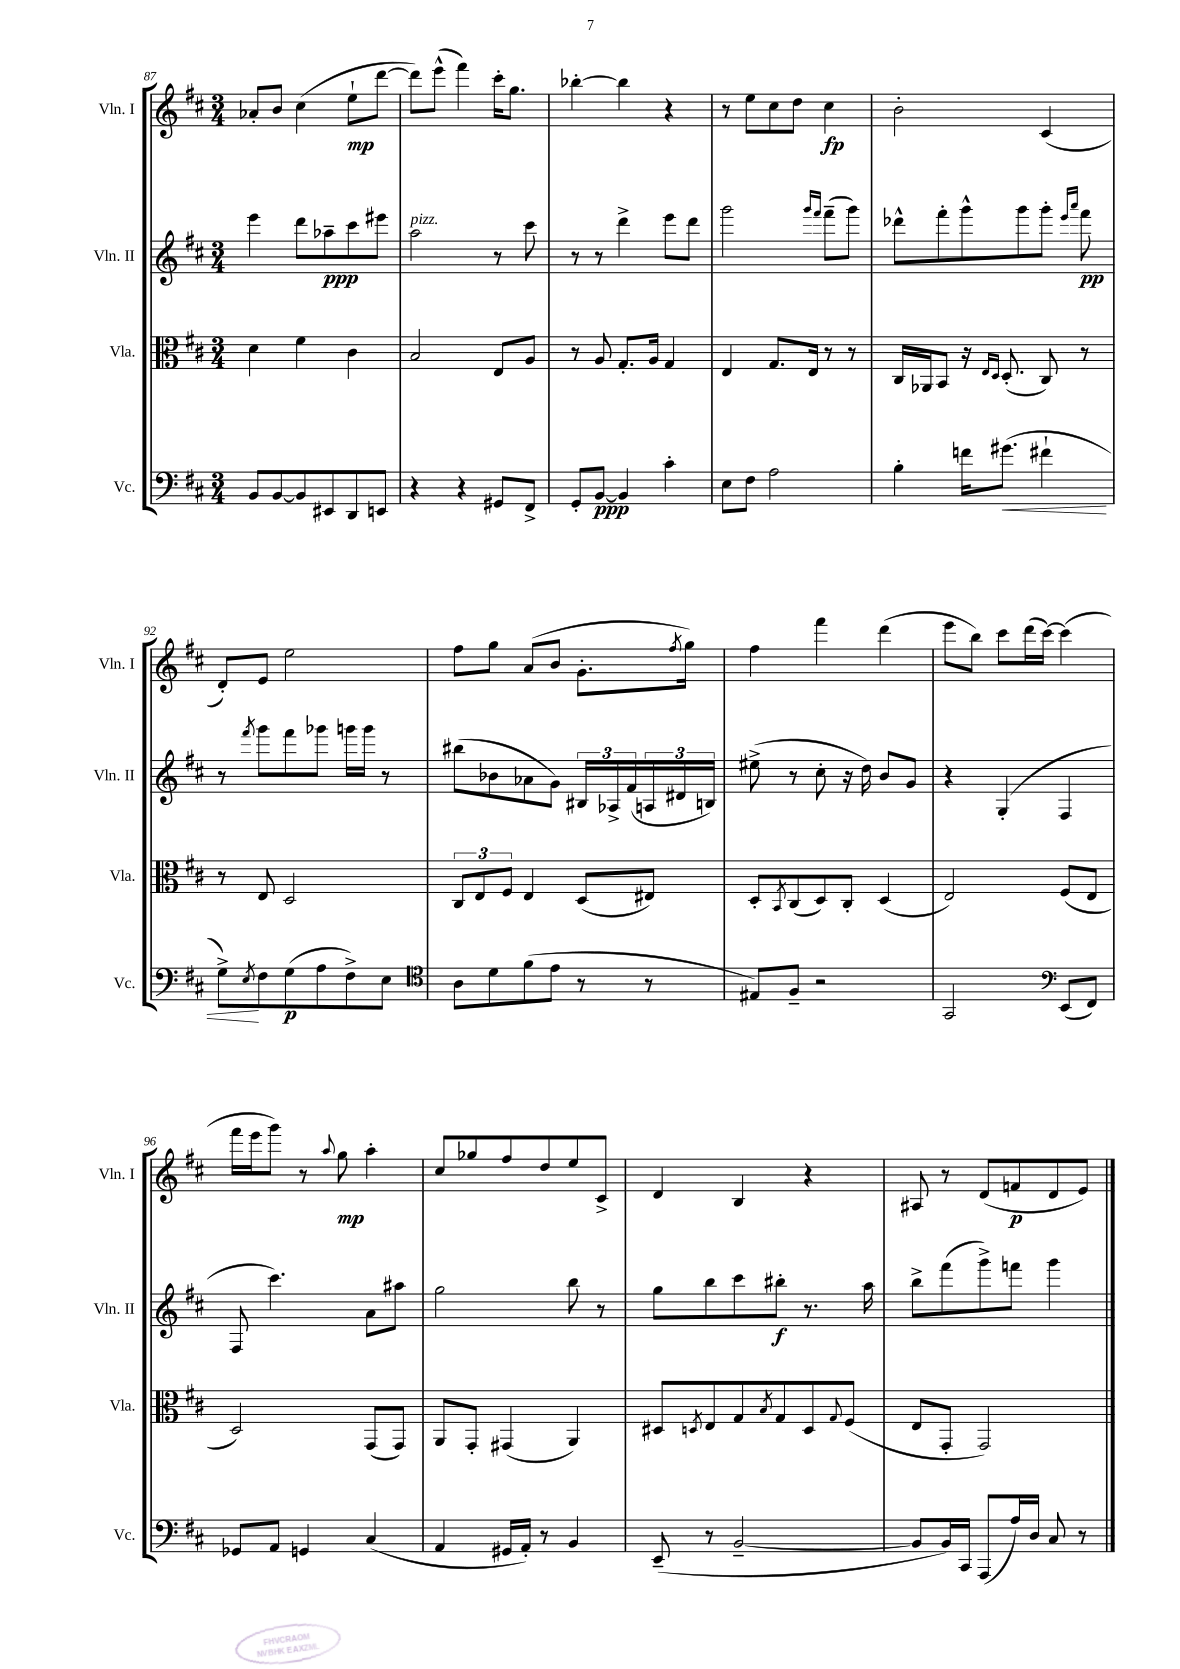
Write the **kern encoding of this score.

**kern	**kern	**kern	**kern
*staff4	*staff3	*staff2	*staff1
*clefF4	*clefC3	*clefG2	*clefG2
*k[f#c#]	*k[f#c#]	*k[f#c#]	*k[f#c#]
*M3/4	*M3/4	*M3/4	*M3/4
8BB	4d	4eee	8a-'
[8BB	.	.	8b
8BB]	4f#	8ddd	(4cc#
8EE#	.	8aa-~	.
8DD	4c#	8ccc#	8ee`
8EE	.	8eee#	[8ddd
=	=	=	=
4r	2B	2aa	8ddd])
.	.	.	(8eee^^
4r	.	.	4fff#)
8GG#	8E	8r	16ccc#'
.	.	.	8.gg
8FF#^	8A	8ccc#	.
=	=	=	=
8GG'	8r	8r	[4bb-'
[8BB	8A	8r	.
4BB]	8.G'	4ddd^	4bb-]
.	16A	.	.
4c#'	4G	8eee	4r
.	.	8ddd	.
=	=	=	=
8E	4E	2ggg	8r
8F#	.	.	8ee
2A	8.G	.	8cc#
.	.	.	8dd
.	16E	.	.
.	.	16qqggg	.
.	.	16qqfff#	.
.	8r	(8fff#~	4cc#
.	8r	8ggg)	.
=	=	=	=
4B'	16C#	8ddd-^^	2b'
.	16AA-	.	.
.	8BB	8fff#'	.
16f	16r	8ggg^^	.
.	16qqE	.	.
.	16qqD	.	.
(8.g#	(8.D'	.	.
.	.	8ggg	.
4f#`	8C#)	8ggg'	(4c#
.	.	16qqeee	.
.	.	16qqaaa	.
.	8r	8fff#	.
=	=	=	=
8G^)	8r	8r	8d')
8qE	.	8qfff#	.
8F#	8E	8ggg	8e
(8G	2D	8fff#	2ee
8A	.	8ggg-	.
8F#^)	.	16ggg	.
.	.	16ggg	.
8E	.	8r	.
=	=	=	=
*clefC4	*	*	*
8A	12C#	(8bb#	8ff#
.	12E	.	.
8d	.	8b-	8gg
.	12F#	.	.
(8f#	4E	8a-	(8a
8e	.	8g)	8b
8r	(8D	24B#	8.g'
.	.	24A-^	.
.	.	(24f#	.
8r	8E#)	24A	.
.	.	24d#	.
.	.	.	8qff#
.	.	.	16gg)
.	.	24B)	.
=	=	=	=
8E#)	8D'	(8ee#^	4ff#
.	8qBB	.	.
8F#~	(8C#	8r	.
2r	8D)	8cc#'	4fff#
.	8C#'	16r	.
.	.	16dd)	.
.	(4D	8b	(4ddd
.	.	8g	.
=	=	=	=
2GG	2E)	4r	8eee
.	.	.	8bb)
.	.	(4G'	8ccc#
.	.	.	(16ddd
.	.	.	[16ccc#)
*clefF4	*	*	*
(8EE	(8F#	4F#	(4ccc#]
8FF#)	8E	.	.
=	=	=	=
8GG-	2D)	8F#	16fff#
.	.	.	16eee
8AA	.	4.ccc#)	8ggg)
4GG	.	.	8r
.	.	.	8qqaa
.	.	.	8gg
(4C#	(8GG	8a	4aa'
.	8GG)	8aa#	.
=	=	=	=
4AA	8AA	2gg	8cc#
.	8GG'	.	8gg-
16GG#	(4GG#	.	8ff#
16AA')	.	.	.
8r	.	.	8dd
4BB	4AA)	8bb	8ee
.	.	8r	8c#^
=	=	=	=
(8EE~	8D#	8gg	4d
.	8qD	.	.
8r	8E	8bb	.
[2BB~	8G	8ccc#	4B
.	8qB	.	.
.	8G	8bb#'	.
.	8D	8.r	4r
.	8qqG	.	.
.	(8F#	.	.
.	.	16aa	.
=	=	=	=
8BB]	8E	8bb^	8A#
16BB)	8GG'	(8fff#	8r
16CC#	.	.	.
(8AAA	2GG)	8ggg^)	(8d
16A)	.	8fff	8f
16D	.	.	.
8C#	.	4ggg	8d
8r	.	.	8e)
==	==	==	==
*-	*-	*-	*-
